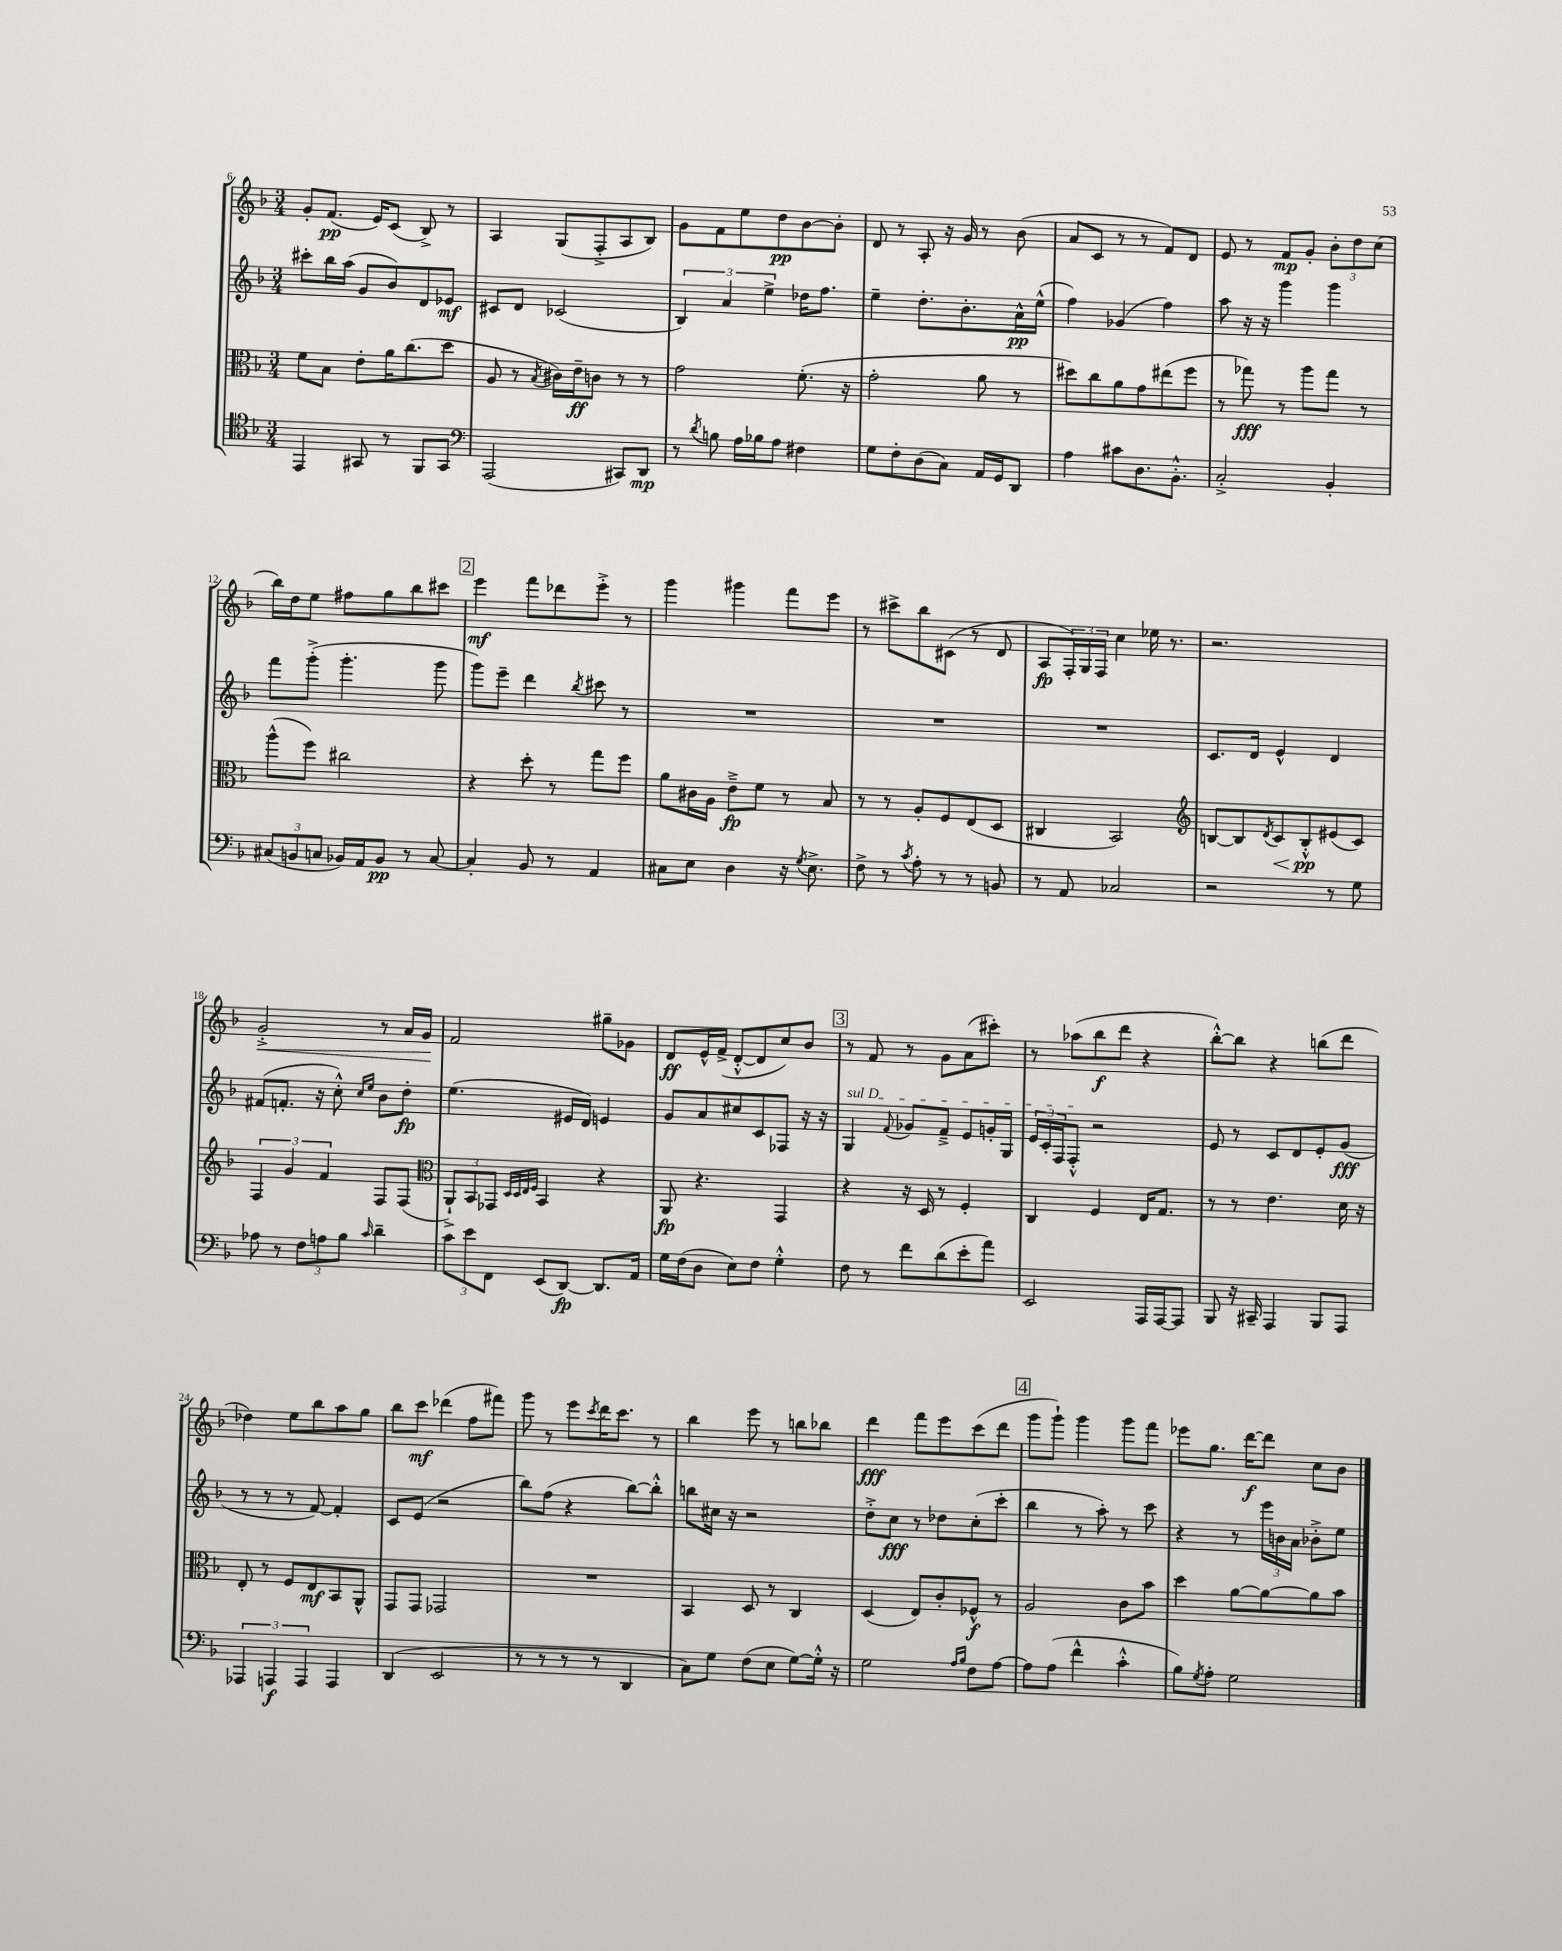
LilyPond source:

<<
\new StaffGroup <<
\new Staff = "s0" {
    \clef treble \key f \major \numericTimeSignature \time 3/4
    g'8-. f'8.\pp( e'16) c'8( bes8->) r8 |
    a4 g8( f8-.-> a8 bes8) |
    g'8 f'8 e''8 d''8\pp bes'8~ bes'8-. |
    d'8 r8 a8-. r16 g'16 r8 bes'8( |
    a'8 c'8 r8 r8 f'8) d'8 |
    e'8 r8 f'8\mp g'8-. \tuplet 3/2 { bes'8-. d''8 c''8( } |
    bes''16) d''16 e''8 fis''8 g''8 bes''8 cis'''8 |
    \mark \markup { \box "2" } e'''4\mf f'''8 des'''8 e'''8-.-> r8 |
    g'''4 gis'''4 f'''8 e'''8 |
    r8 cis'''8-> bes''8 cis'8( r8 d'8 |
    a8\fp \tuplet 3/2 { f16-.) g16 f16 } c''4 ees''16 r8. |
    r2. |
    g'2-.->\< r8 a'16 g'16\! |
    f'2 gis''8-- ges'8 |
    d'8\ff e'16-^ f'16->( d'8~-.-^ d'8 c''8) bes'8 |
    \mark \markup { \box "3" } r8 f'8 r8 g'8 a'8( cis'''8-.) |
    r8 aes''8( bes''8\f d'''8 r4 |
    bes''8~-.-^) bes''8 r4 b''8( d'''8 |
    des''4) e''8 bes''8 a''8 g''8 |
    bes''8 c'''8\mf des'''4( f''8 fis'''8) |
    g'''8 r8 e'''8 \acciaccatura { c'''8 } d'''16 c'''8. r8 |
    bes''4 e'''8 r8 b''8 bes''8 |
    d'''4\fff f'''8 e'''8 c'''8( d'''8 |
    \mark \markup { \box "4" } g'''8 g'''8-!) g'''4 g'''8 f'''8 |
    ees'''8 g''8. d'''16~\f d'''8 c''8 bes'8 \bar "|." |
}
\new Staff = "s1" {
    \clef treble \key f \major \numericTimeSignature \time 3/4
    cis'''8-. bes''16 a''16( g'8 bes'8) d'8 ees'8\mf |
    cis'8 d'8 ces'2( |
    \tuplet 3/2 { bes4) a'4 e''4-> } des''16 f''8. |
    e''4-- d''8.-. bes'8.-. a'16-^\pp e''16-^( |
    f''4) ges'4( f''4) |
    a''8 r16 r16 g'''4 g'''4 |
    f'''8 g'''8-.->( g'''4.-. g'''8 |
    \mark \markup { \box "2" } g'''8) e'''8-- d'''4 \acciaccatura { bes''8 } cis'''8 r8 |
    R2. |
    R2. |
    R2. |
    c'8. d'16 e'4-^ d'4 |
    fis'8( f'8.-. r16 c''8-.-^) \grace { c''16 e''16 } bes'8 d''8-.\fp |
    e''4.( eis'16 d'16) e'4 |
    g'8 a'8 cis''8 c'8 fes8 r16 r16 |
    \mark \markup { \box "3" } \once \override TextSpanner.bound-details.left.text = \markup { \italic "sul D" } g4\startTextSpan \appoggiatura { f'8 } ges'8 f'8---> e'8 g'16-. g16 |
    \tuplet 3/2 { e'16 c'16-. f16 } f8-.-^\stopTextSpan r2 |
    e'8 r8 c'8 d'8 e'8-. g'8\fff( |
    r8 r8 r8 f'8~) f'4-. |
    c'8 e'8( r2 |
    bes''8) f''8( r4 bes''8~) bes''8-.-^ |
    b''8 cis''16 r16 r2 |
    d''8-.-> c''8\fff r8 des''8 c''8-.( c'''8-. |
    \mark \markup { \box "4" } bes''4 r8 a''8-.) r8 c'''8 |
    r4 r8 \tuplet 3/2 { e'''16 b'16 a'16 } bes'8-.-> e''8 \bar "|." |
}
\new Staff = "s2" {
    \clef alto \key f \major \numericTimeSignature \time 3/4
    f'8 bes8 e'8-. a'16 c''8.( d''8 |
    a8 r8 \acciaccatura { bes8 } cis'16) e'16--\ff c'8 r8 r8 |
    g'2 f'8.-.( r16 |
    g'2-. a'8 r8 |
    dis''8) c''8 a'8 g'8 eis''8( f''8 |
    r8 ges''8\fff) r8 a''8 ges''8 r8 |
    a''8-^( f''8) cis''2 |
    \mark \markup { \box "2" } r4 d''8-. r8 g''8 f''8 |
    a'8 cis'16 a16 e'8--->\fp f'8 r8 bes8 |
    r8 r8 a8-. f8 e8( d8 |
    cis4 bes,2) |
    \clef treble b8~ b8 \acciaccatura { d'8 } c'8\< b8-.-^\pp\! eis'8( c'8) |
    \tuplet 3/2 { f4 g'4 f'4 } f8 f8( |
    \clef alto \tuplet 3/2 { a,8-!->) bes,8 ges,8 } \grace { d32 d32 e32 f32 } bes,4 r4 |
    a,8\fp r4. g,4 |
    \mark \markup { \box "3" } r4 r16 d16 r8 f4-. |
    c4 f4 e16 g8. |
    r8 r8 e'4. d'16 r16 |
    e8-. r8 f8 e8\mf bes,8 a,8-^ |
    g,8 g,8 ges,2 |
    R2. |
    bes,4 d8 r8 c4 |
    d4( e8) c'8-. fes8-^\f r8 |
    \mark \markup { \box "4" } a2 c'8 bes'8 |
    d''4 a'8~ a'8~ a'8 bes'8 \bar "|." |
}
\new Staff = "s3" {
    \clef tenor \key f \major \numericTimeSignature \time 3/4
    e,4 gis,8 r8 f,8 gis,8 |
    \clef bass a,,2( cis,8) d,8\mp |
    r8 \acciaccatura { d'8 } b8 a16 bes16 a8 fis4 |
    g8 f8-. d8( c8) a,16 g,16 d,8 |
    a4 cis'8 d8. bes,8.-.-^ |
    c2-.-> bes,4-. |
    \tuplet 3/2 { cis8( b,8 c8 } bes,16) a,16 bes,8\pp r8 c8~ |
    \mark \markup { \box "2" } c4-. bes,8 r8 a,4 |
    cis8 e8 d4 r16 \acciaccatura { g8 } e8.-> |
    f8-> r8 \acciaccatura { c'8 } a8-. r8 r8 b,8 |
    r8 a,8 ces2 |
    r2 r8 g8 |
    aes8 r8 \tuplet 3/2 { f8 a8 bes8 } \grace { c'16 } d'4-- |
    \tuplet 3/2 { c'8 e'8 f,8 } e,8( d,8~\fp) d,8. a,16 |
    g16 f16( d8 e8) f8 g4-.-^ |
    \mark \markup { \box "3" } f8 r8 f'8 d'8( e'8-. a'8) |
    e,2 a,,16 a,,16~ a,,8 |
    bes,,8 r16 cis,16-- a,,4 bes,,8 a,,8 |
    \tuplet 3/2 { aes,,4 a,,4\f a,,4 } a,,4 |
    d,4( e,2 |
    r8 r8 r8 r8 d,4 |
    c8) g8 f8( e8 g8~) g16-.-^ r16 |
    g2 \grace { a16 bes16 } f8 a8~ |
    \mark \markup { \box "4" } a8 a8( f'4-^ c'4-.-^ |
    bes8) \acciaccatura { g8 } a8-. g2 \bar "|." |
}
>>
>>
\layout { \context { \Score currentBarNumber = #6 } }
